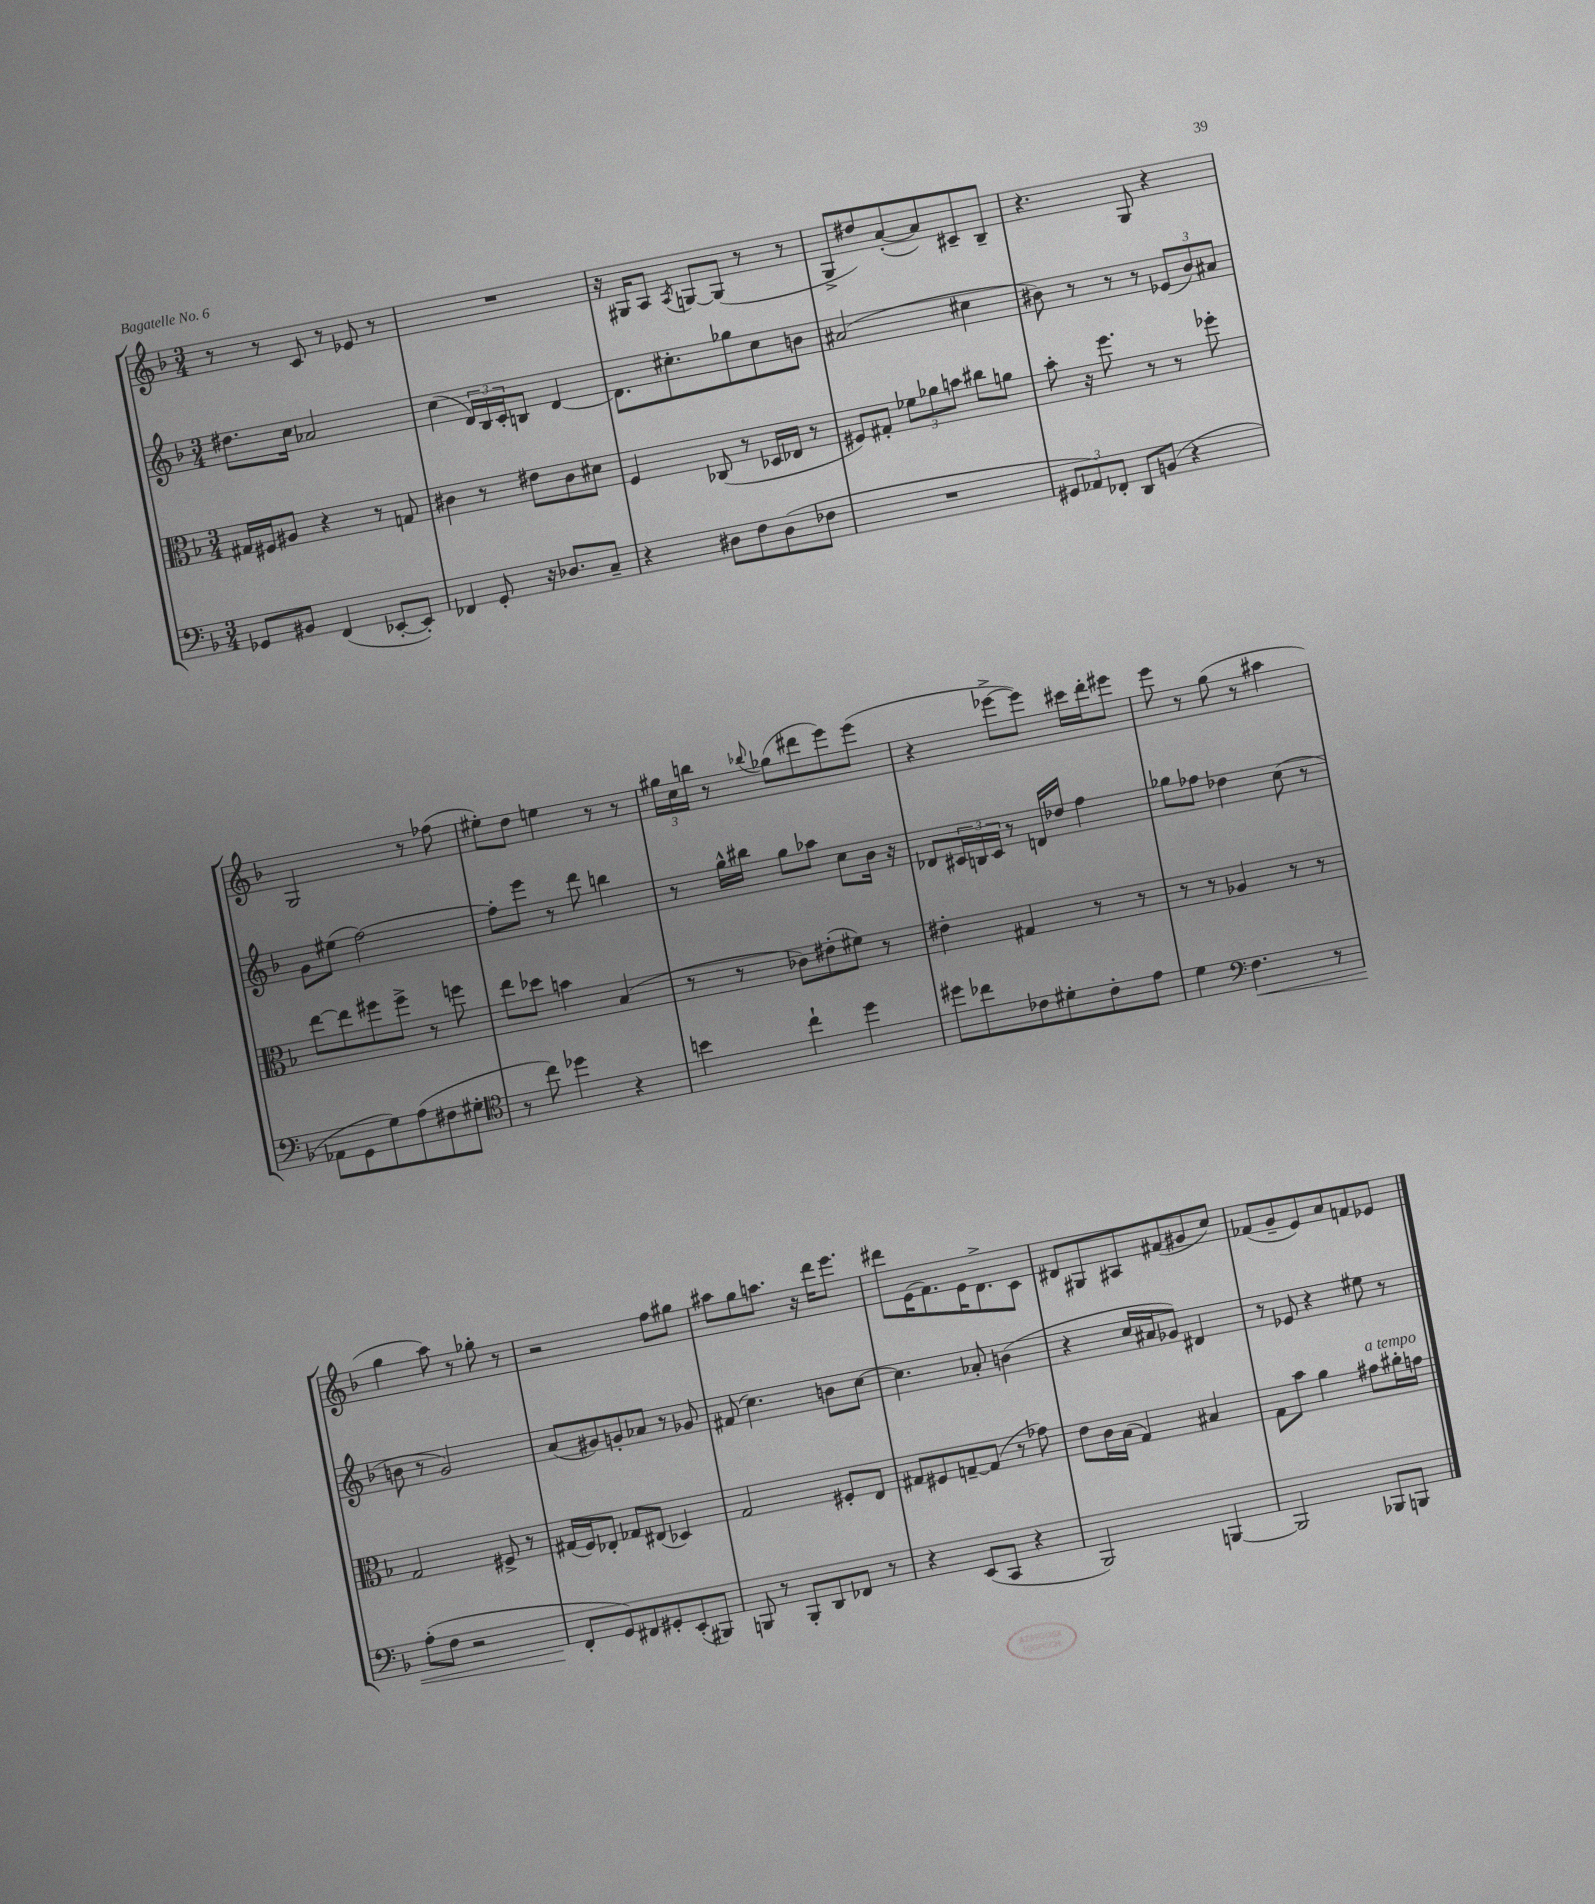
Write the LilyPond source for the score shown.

<<
\new StaffGroup <<
\new Staff = "s0" {
    \clef treble \key f \major \numericTimeSignature \time 3/4
    r8 r8 c'8 r8 ees'8 r8 |
    R2. |
    r16 gis16 a8 \acciaccatura { a8 } g8~ g8( r8 r8 |
    g8-> dis''8) a'8~-.( a'8) cis'8-- bes8-- |
    r4. g8 r4 |
    g2 r8 fes''8( |
    eis''8-.) d''8 e''4 r8 r8 |
    \tuplet 3/2 { gis''16 c''16 b''16 } r8 \appoggiatura { bes''8 } ges''8( dis'''8 e'''8) e'''8( |
    r4 ees'''8~-> ees'''8) cis'''16 d'''16-. eis'''8 |
    e'''8 r8 g''8( r8 ais''4 |
    g''4 a''8) r8 ges''8-. r8 |
    r2 f''8 gis''8 |
    ais''8 g''8 a''8. r16 d'''16 e'''8. |
    dis'''8 e'16( f'8.) e'16 d'8.-> c'8 |
    dis'8 gis8 ais8 fis'8( gis'8 c''8) |
    fes'8( g'8-- e'8) a'8 f'8 ees'8 \bar "|." |
}
\new Staff = "s1" {
    \clef treble \key f \major \numericTimeSignature \time 3/4
    dis''8. c''16 aes'2 |
    c''4( \tuplet 3/2 { d'16) bes16 c'16-. } b8 d'4~ |
    d'8. cis''8.-. ges''8 cis''8 b'8 |
    ais'2( cis''4 |
    bis'8) r8 r8 r8 \tuplet 3/2 { ees'8( bis'8) ais'8 } |
    g'8 eis''8( f''2~) |
    f''8-. e'''8 r8 d'''8 b''4 |
    r8 g''16-^ bis''16 g''8 aes''8 c''8 bes'16 r16 |
    des'8 \tuplet 3/2 { cis'16 b16 cis'16 } r8 d'16 des''16 f''4 |
    ges''8 fes''8 des''4 c''8( r8 |
    b'8 r8 g'2) |
    a'8( gis'8) g'8-. aes'8 r8 ges'8 |
    fis'8( c''4.) b'8 c''8~ |
    c''4. aes'8-. b'4( |
    r4 c''16 ais'16 ges'8) dis'4 |
    r8 ees'8 r4 eis''8 r8 \bar "|." |
}
\new Staff = "s2" {
    \clef alto \key f \major \numericTimeSignature \time 3/4
    gis16 fis16 ais8 r4 r8 g8 |
    cis'4 r8 eis'8 cis'8 dis'8 |
    f4 ces8( r8 des16 ees16 r8 |
    fis8) gis8-. \tuplet 3/2 { fes'8 aes'8 b'8 } cis''8 a'8 |
    bes'8-. r16 f''8. r8 r8 fes''8-. |
    e''8~ e''8 fis''8 fis''8-> r8 f''8 |
    e''8 des''8 b'4 bes4( |
    r8 r8 ces'8) eis'8-.( fis'8) r8 |
    eis'4-. gis4 r8 r8 |
    r8 r8 aes4 r8 r8 |
    g2 fis8-> r8 |
    gis16( f16) ees8-. ges8 eis8( des4) |
    g2 fis8-. e8 |
    gis8 fis8 g8~-- g8( r8 ges'8) |
    e'8 c'16 bes16( g4) bis4 |
    g8 bes'8 a'4 gis'8^\markup { \italic "a tempo" } ais'16-. g'16 \bar "|." |
}
\new Staff = "s3" {
    \clef bass \key f \major \numericTimeSignature \time 3/4
    ges,8 bis,8 f,4( ees,8~-. ees,8-.) |
    fes,4 g,8-. r16 des8. c8-- |
    r4 dis8 f8 dis8( fes8 |
    R2. |
    \tuplet 3/2 { gis,8 aes,8) fes,8-. } d,8 b,8( r4 |
    aes,8 g,8 g8) a8( fis8 gis8-. |
    \clef tenor r8 c''8) des''4 r4 |
    b'4 c''4-! d''4 |
    dis''8 ces''8 ces'8 dis'8-. ces'8-. e'8 |
    d'4 \clef bass f4.\< r8 |
    a8-.( f8 r2 |
    f,8-.\! g,8) fis,8 gis,8-. e,8-.( bis,,8) |
    b,,8 r8 b,,8-. d,8 fes,8 r8 |
    r4 e,8( c,8 r4 |
    bes,,2) b,,4~ |
    b,,2 bes,,8 b,,8 \bar "|." |
}
>>
>>
\layout { \context { \Score \remove "Bar_number_engraver" } }
